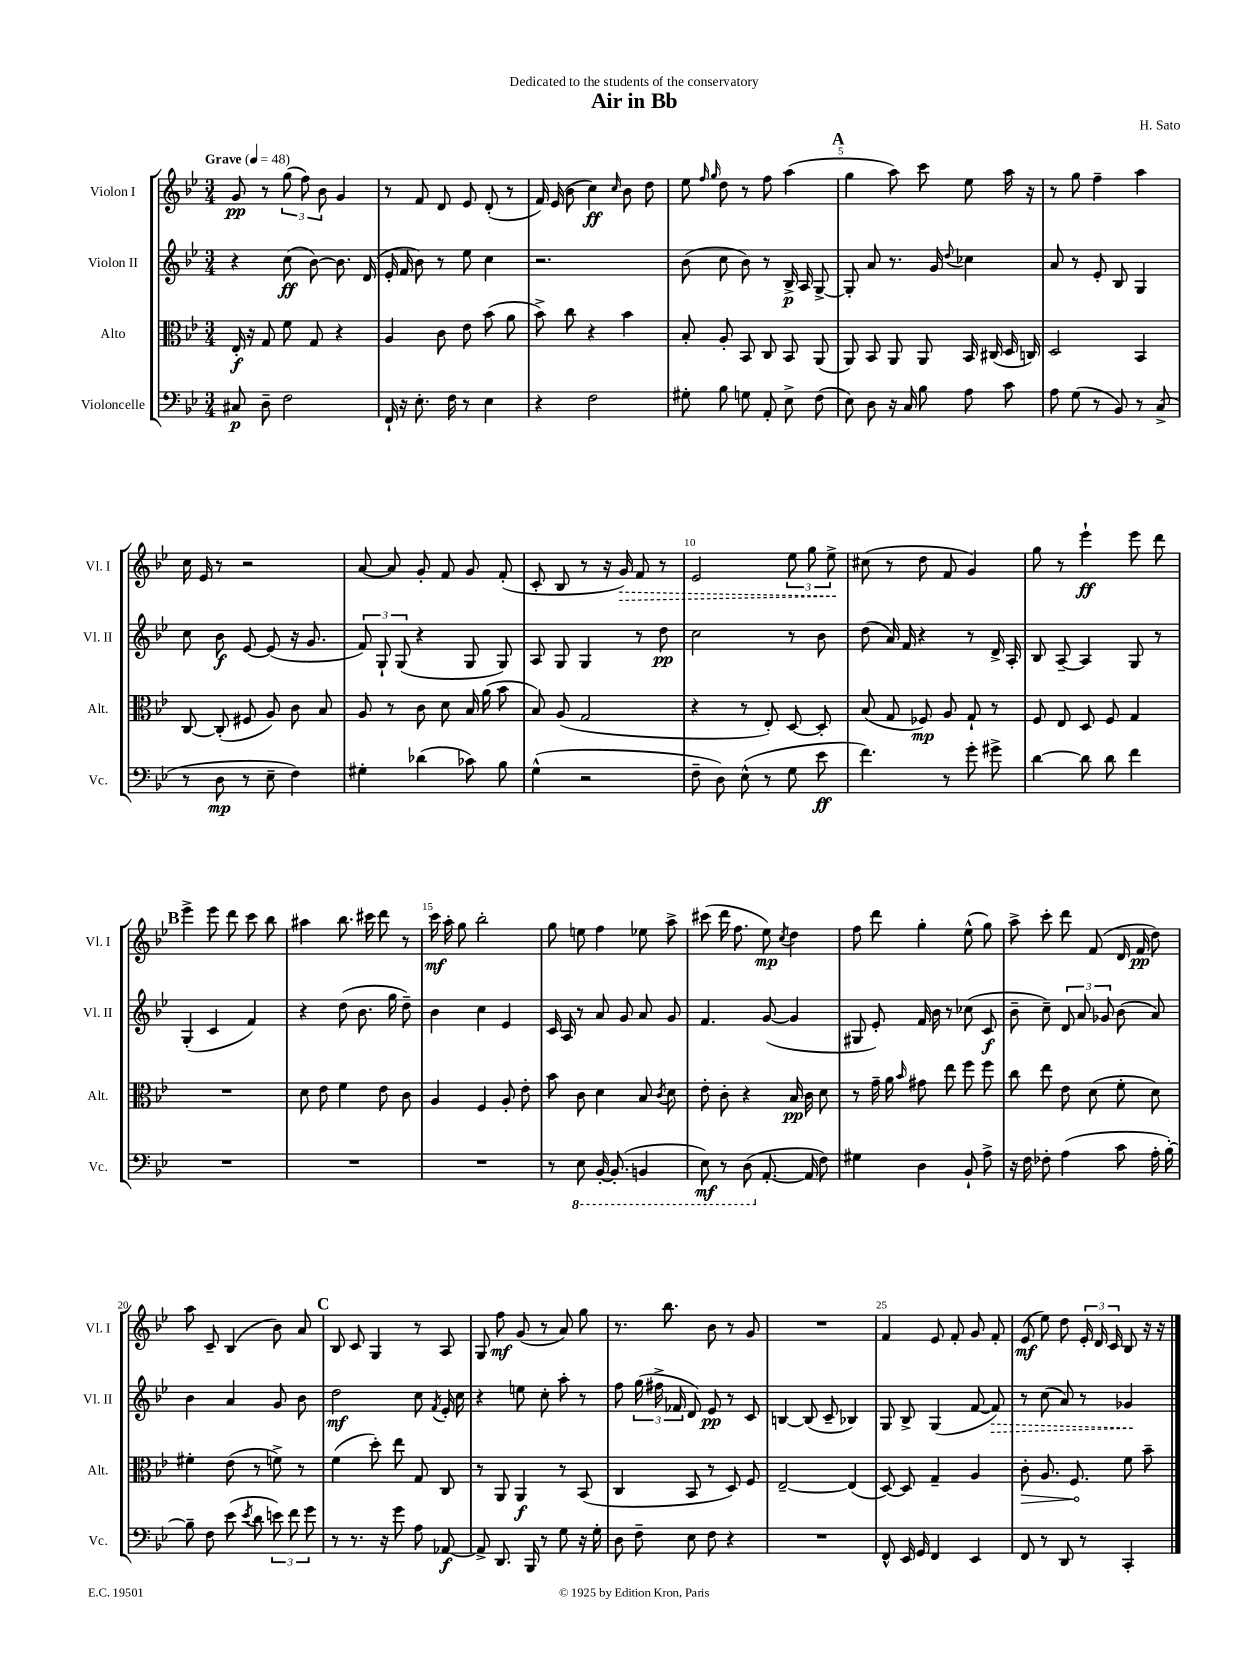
\header { title = "Air in Bb" composer = "H. Sato" dedication = "Dedicated to the students of the conservatory" }
<<
\new StaffGroup <<
\new Staff = "s0" \with { instrumentName = "Violon I" shortInstrumentName = "Vl. I" } {
    \clef treble \key bes \major \numericTimeSignature \time 3/4 \tempo "Grave" 4 = 48
    \autoBeamOff g'8\pp r8 \tuplet 3/2 { g''8( f''8) bes'8 } g'4 |
    r8 f'8 d'8 ees'8 d'8-.( r8 |
    f'16) ees'16( bes'8 c''4\ff) \grace { c''16 } bes'8 d''8 |
    ees''8 \grace { f''16 g''16 } d''8 r8 f''8 a''4( |
    \mark \markup { \bold "A" } g''4 a''8) c'''8 ees''8 a''16 r16 |
    r8 g''8 f''4-- a''4 |
    c''16 ees'16 r8 r2 |
    a'8~ a'8 g'8-. f'8 g'8 f'8-.( |
    c'8-. bes8 r8 r16 \once \override Hairpin.style = #'dashed-line g'16\>) f'8 r8 |
    ees'2 \tuplet 3/2 { ees''8 g''8 ees''8->\! } |
    cis''8( r8 d''8 f'8 g'4) |
    g''8 r8 ees'''4-!\ff ees'''8 d'''8 |
    \mark \markup { \bold "B" } ees'''4-> ees'''8 d'''8 c'''8 bes''8 |
    ais''4 bes''8. cis'''16 d'''8 r8 |
    c'''16\mf a''16-. g''8 bes''2-. |
    g''8 e''8 f''4 ees''8 a''8-> |
    cis'''8( d'''16 f''8. ees''8\mp) \acciaccatura { c''8 } d''4 |
    f''8 d'''8 g''4-. ees''8-^( g''8) |
    a''8-> c'''8-. d'''8 f'8( d'16 f'16\pp d''8) |
    a''8 c'8-- bes4( bes'8) a'8 |
    \mark \markup { \bold "C" } bes8 c'8 g4 r8 a8 |
    g8 f''8\mf g'8( r8 a'8) g''8 |
    r8. bes''8. bes'8 r8 g'8 |
    R2. |
    f'4 ees'8 f'8-. g'8 f'8-. |
    ees'8\mf( ees''8) d''8 \tuplet 3/2 { ees'16-. d'16 c'16 } bes8 r16 r16 \bar "|." |
}
\new Staff = "s1" \with { instrumentName = "Violon II" shortInstrumentName = "Vl. II" } {
    \clef treble \key bes \major \numericTimeSignature \time 3/4
    \autoBeamOff r4 c''8\ff( bes'8~) bes'8. d'16( |
    ees'16-. f'16 bes'8) r8 ees''8 c''4 |
    r2. |
    bes'8( c''8 bes'8) r8 bes16->\p a16 g8~-> |
    \mark \markup { \bold "A" } g8-. a'8 r8. g'16 \appoggiatura { d''8 } ces''4 |
    a'8 r8 ees'8-. bes8 g4 |
    c''8 bes'8\f ees'8~ ees'8( r16 g'8. |
    \tuplet 3/2 { f'8) g8-! g8( } r4 g8 g8) |
    a8 g8 g4 r8 d''8\pp |
    c''2 r8 bes'8 |
    d''8( a'16) f'16 r4 r8 d'16-> a16-. |
    bes8 a8~-- a4 g8 r8 |
    \mark \markup { \bold "B" } g4-.( c'4 f'4) |
    r4 d''8( bes'8. g''16 d''8--) |
    bes'4 c''4 ees'4 |
    c'16 a16 r8 a'8 g'8 a'8 g'8 |
    f'4. g'8~( g'4 |
    gis8 ees'8-.) f'16 bes'16 r8 ces''8( c'8\f |
    bes'8-- c''8--) \tuplet 3/2 { d'8 a'8 ges'8 } bes'8( a'8) |
    bes'4 a'4 g'8 bes'8 |
    \mark \markup { \bold "C" } d''2\mf c''8 \acciaccatura { f'8 } ees'16-. c''16 |
    r4 e''8 c''8-. a''8-. r8 |
    f''8 \tuplet 3/2 { g''16( fis''16-> fes'16 } d'8) ees'8\pp r8 c'8 |
    b4~ b8( c'8-- bes4) |
    g8 bes8-> g4( f'8~ \once \override Hairpin.style = #'dashed-line f'8\>) |
    r8 c''8( a'8) r8 ges'4\! \bar "|." |
}
\new Staff = "s2" \with { instrumentName = "Alto" shortInstrumentName = "Alt." } {
    \clef alto \key bes \major \numericTimeSignature \time 3/4
    \autoBeamOff ees16-.\f r16 g8 f'8 g8 r4 |
    a4 c'8 ees'8 bes'8( a'8 |
    bes'8->) c''8 r4 bes'4 |
    bes8-. a8-. bes,8 c8 bes,8 a,8( |
    \mark \markup { \bold "A" } a,8) bes,8 a,8 a,8 bes,16 cis16( d16 c16) |
    d2 bes,4 |
    c8~ c8-.( fis8 a8) c'8 bes8 |
    a8 r8 c'8 d'8 bes16 a'16( bes'8 |
    bes8) a8( g2 |
    r4 r8 ees8-.) d8~ d8-. |
    bes8( g8 fes8\mp) a8 g8-! r8 |
    f8 ees8 d8 f8 g4 |
    \mark \markup { \bold "B" } R2. |
    d'8 ees'8 f'4 ees'8 c'8 |
    a4 f4 a8-. ees'8-. |
    bes'8 c'8 d'4 bes8 \acciaccatura { c'8 } d'8 |
    ees'8-. c'8-. r4 bes16\pp c'16 d'8 |
    r8 g'16-- a'16 \grace { bes'16 } gis'8 ees''8 f''8 f''8 |
    c''8 ees''8 ees'8 d'8( f'8-. d'8) |
    fis'4-. ees'8( r8 f'8->) r8 |
    \mark \markup { \bold "C" } f'4( d''8-.) ees''8 g8 c8 |
    r8 a,8 a,4\f r8 bes,8( |
    c4 bes,8 r8 d8) f8 |
    ees2~-- ees4( |
    d8~) d8 g4-- a4 |
    \once \override Hairpin.circled-tip = ##t c'8-.\> a8. f8.\! f'8 bes'8-- \bar "|." |
}
\new Staff = "s3" \with { instrumentName = "Violoncelle" shortInstrumentName = "Vc." } {
    \clef bass \key bes \major \numericTimeSignature \time 3/4
    \autoBeamOff cis8\p d8-- f2 |
    f,16-! r16 ees8.-. f16 r8 ees4 |
    r4 f2 |
    gis8-. bes8 g8 a,8-. ees8-> f8( |
    \mark \markup { \bold "A" } ees8) d8 r16 c16 bes8 a8 c'8 |
    a8 g8( r8 bes,8) r8 c8->( |
    r8 d8\mp r8 ees8-- f4) |
    gis4-. des'4( ces'8) bes8 |
    g4-^( r2 |
    f8-- d8) ees8-^( r8 g8 ees'8\ff |
    f'4.) r8 g'8-. gis'8-> |
    d'4~ d'8 d'8 f'4 |
    \mark \markup { \bold "B" } R2. |
    R2. |
    R2. |
    r8 \ottava #-1 ees,8 bes,,16~-. bes,,8.-.( b,,4 |
    ees,8\mf) r8 d,8( \ottava #0 a,8.~-. a,16 f8) |
    gis4 d4 bes,8-! a8-> |
    r16 f16 fes8-. a4( c'8 a16-. bes16~-.) |
    bes8-- f8 ees'8( \acciaccatura { ees'8 } d'8 \tuplet 3/2 { e'8) f'8 g'8 } |
    \mark \markup { \bold "C" } r8 r8. r16 g'8 a8 aes,8~\f |
    aes,8-> d,8. bes,,16 r8 g8 r16 g16-. |
    d8 f8-- ees8 f8 r4 |
    R2. |
    f,8-^ ees,16 g,16 f,4 ees,4 |
    f,8 r8 d,8 r8 c,4-. \bar "|." |
}
>>
>>
\layout { \context { \Score \override BarNumber.break-visibility = ##(#f #t #t) barNumberVisibility = #(every-nth-bar-number-visible 5) } }
